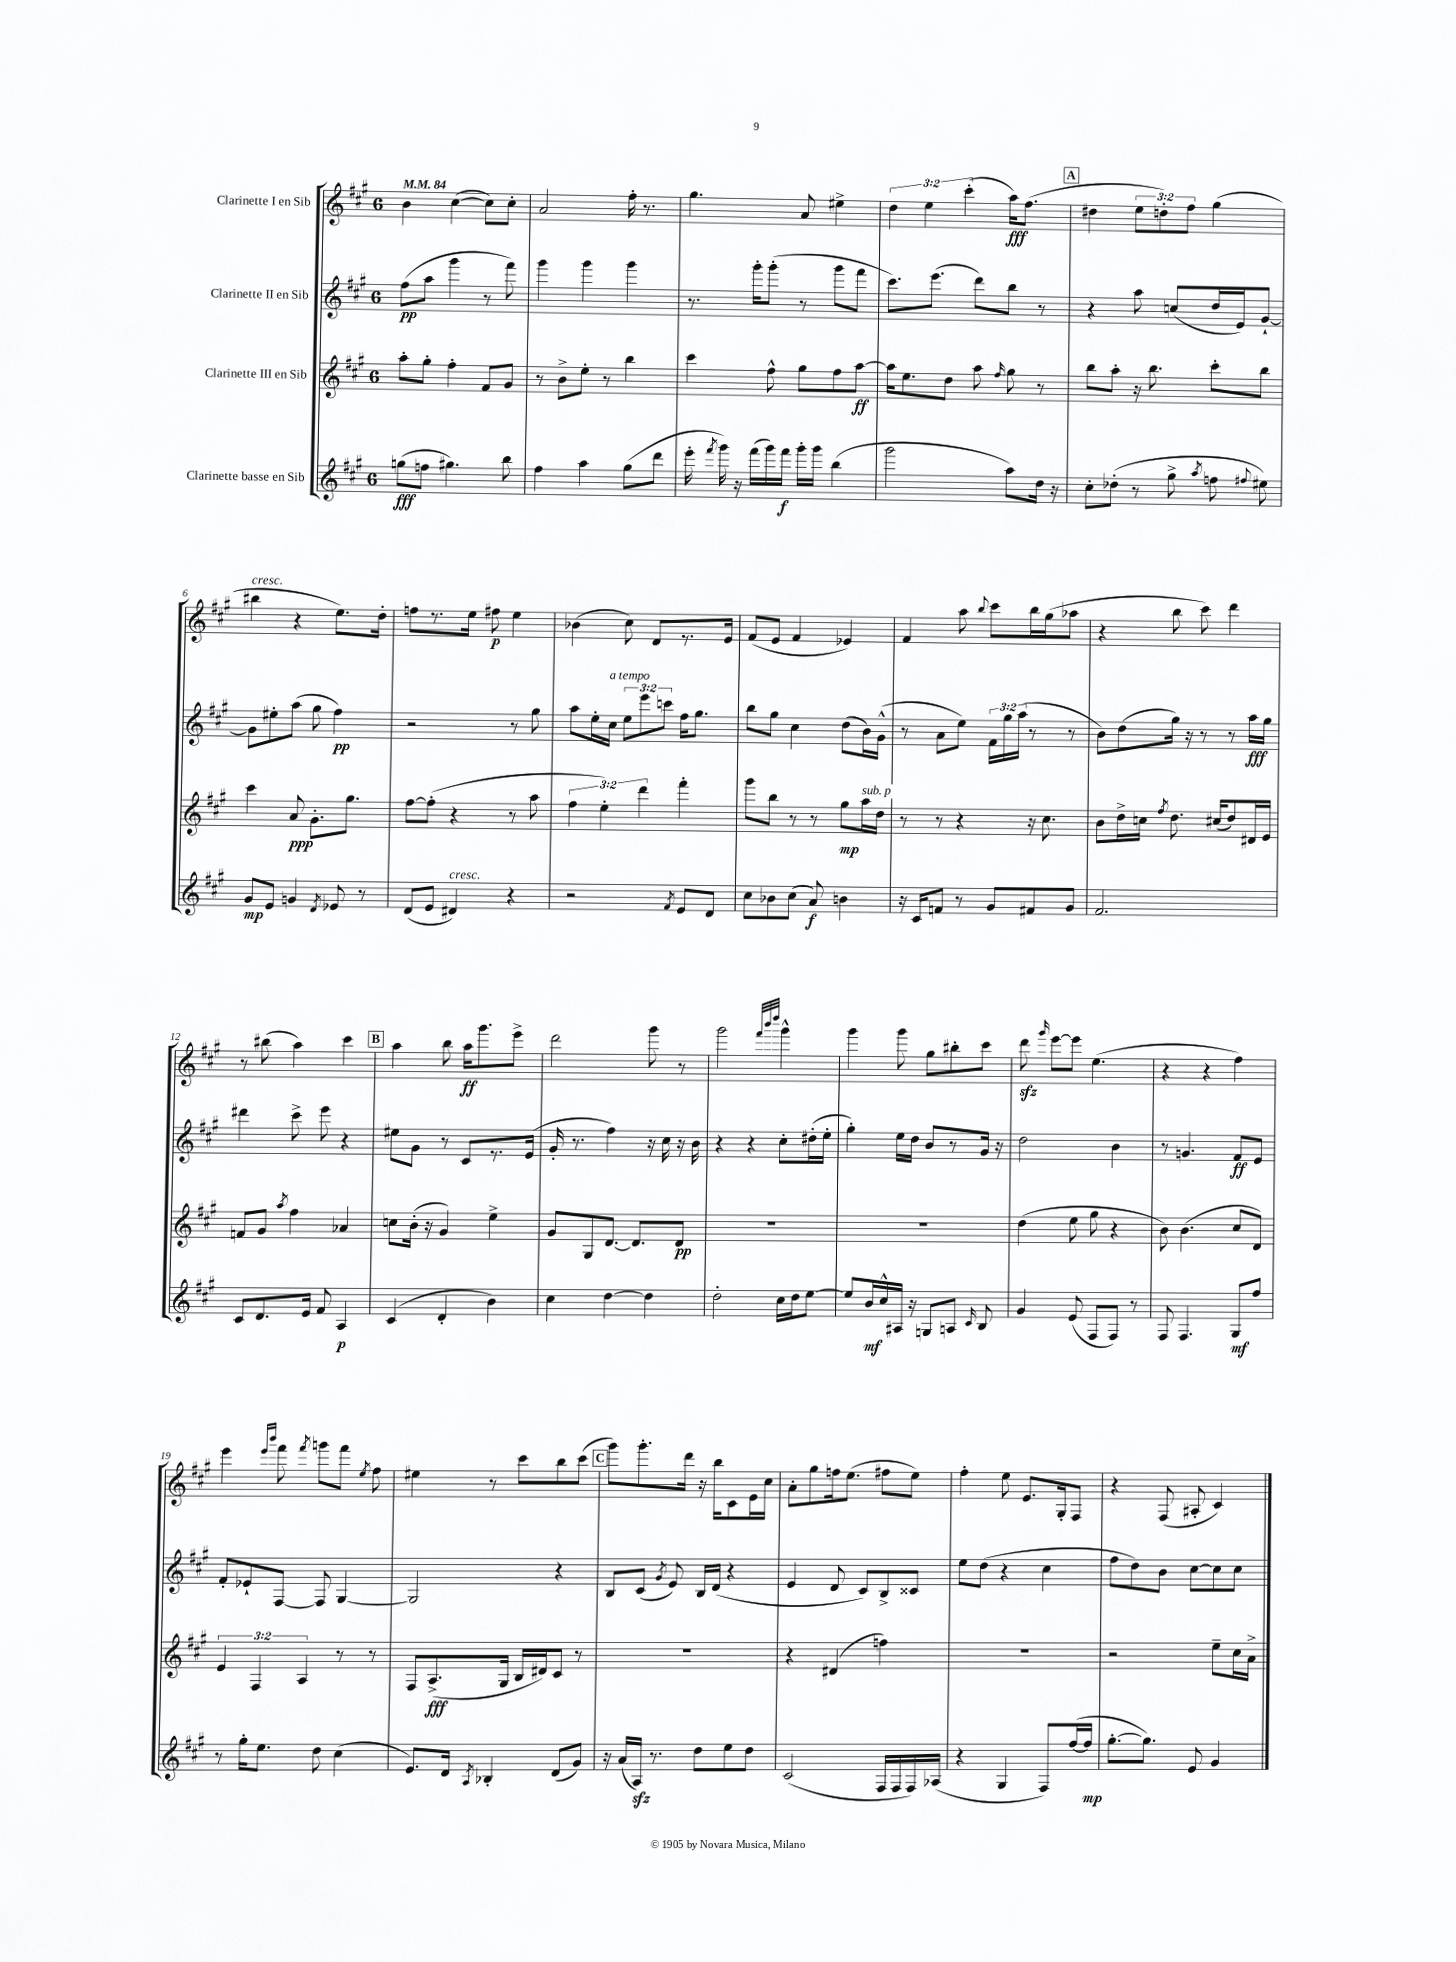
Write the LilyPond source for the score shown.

<<
\new StaffGroup <<
\new Staff = "s0" \with { instrumentName = "Clarinette I en Sib" } {
    \clef treble \key a \major \once \override Staff.TimeSignature.style = #'single-digit \time 6/8 \override Staff.TupletNumber.text = #tuplet-number::calc-fraction-text \tempo 4 = 84
    \autoBeamOff b'4 cis''4~( cis''8[) cis''8]-. |
    a'2 fis''16-. r8. |
    gis''4. a'8 eis''4-> |
    \tuplet 3/2 { d''4 e''4 cis'''4-.( } a''16[\fff) fis''8.]( |
    \mark \markup { \box "A" } dis''4 \tuplet 3/2 { e''8[ d''8-.) fis''8] } gis''4( |
    bis''4^\markup { \italic "cresc." } r4 e''8.[) d''16]-. |
    f''8[ r8. e''16] fis''8\p e''4 |
    bes'4( cis''8) d'8[ r8. e'16] |
    fis'8[( e'8] fis'4 ees'4) |
    fis'4 a''8 \appoggiatura { b''8 } cis'''8[ b''16 gis''16( aes''8] |
    r4 b''8 cis'''8) d'''4 |
    r8 bis''8( a''4) cis'''4 |
    \mark \markup { \box "B" } a''4 b''8 a''16[\ff gis'''8. e'''8]-> |
    d'''2 gis'''8 r8 |
    gis'''2 \grace { fis'''32[ b'''32 d''''32] } gis'''4-^ |
    gis'''4 gis'''8 gis''8[ bis''8-. cis'''8] |
    d'''8\sfz \grace { gis'''16 } e'''8[~ e'''8] e''4.( |
    r4 r4 fis''4) |
    e'''4 \grace { e'''16[ b'''16] } fis'''8 \acciaccatura { fis'''8 } g'''8[ fis'''8] \acciaccatura { e''8 } fis''8 |
    eis''4 r8 cis'''8[ b''8 cis'''8]( |
    \mark \markup { \box "C" } gis'''8[) gis'''8.-. d'''16] r16 b''16[ cis'8 e'16 cis''16] |
    a'8[-. gis''8 f''16 e''8.]( fis''8[ e''8]) |
    fis''4-. e''8 e'8.[ gis16-. fis8] |
    r4 fis8( ais8-. cis'4) \bar "|." |
}
\new Staff = "s1" \with { instrumentName = "Clarinette II en Sib" } {
    \clef treble \key a \major \once \override Staff.TimeSignature.style = #'single-digit \time 6/8 \override Staff.TupletNumber.text = #tuplet-number::calc-fraction-text
    \autoBeamOff fis''8[\pp( a''8] gis'''4 r8 fis'''8) |
    gis'''4 gis'''4 gis'''4 |
    r8. gis'''16[-. gis'''8]-.( r8 gis'''8[ fis'''8] |
    cis'''8.[) e'''8.]( d'''8[) b''8] r8 |
    \mark \markup { \box "A" } r4 a''8 c''8[( d''16 e'16) gis'8]~-! |
    gis'8[ eis''8-. a''8]( gis''8 fis''4\pp) |
    r2 r8 gis''8 |
    a''8[ e''16-. cis''16]^\markup { \italic "a tempo" } \tuplet 3/2 { e''8[ e'''8 c'''8] } fis''16[ gis''8.] |
    b''8[ gis''8] cis''4 d''8[( b'16) gis'16]-^( |
    r8 a'8[ e''8]) \tuplet 3/2 { fis'16[ gis''16 a''16]( } r8 r8 |
    b'8[) d''8( gis''16]) r16 r8 r8 a''16[\fff gis''16] |
    dis'''4 cis'''8-> e'''8 r4 |
    \mark \markup { \box "B" } eis''8[ gis'8] r8 cis'8[ r8. e'16]( |
    gis'16-. r8. fis''4) r16 cis''16 r16 b'16 |
    r4 r4 cis''8[-. dis''16-.( e''16]-. |
    gis''4-.) e''16[ d''16] b'8[ r8 gis'16] r16 |
    d''2 b'4 |
    r8 g'4. fis'8[\ff e'8] |
    fis'8[-. ees'8-! fis8]~ fis8 gis4~ |
    gis2 r4 |
    \mark \markup { \box "C" } b8[ cis'8]( \acciaccatura { gis'8 } e'8) b16[ d'16]( r4 |
    e'4 d'8 cis'8[) b8-> cisis'8] |
    e''8[ d''8]( r4 cis''4 |
    fis''8[ d''8) b'8] cis''8[~ cis''8 cis''8] \bar "|." |
}
\new Staff = "s2" \with { instrumentName = "Clarinette III en Sib" } {
    \clef treble \key a \major \once \override Staff.TimeSignature.style = #'single-digit \time 6/8 \override Staff.TupletNumber.text = #tuplet-number::calc-fraction-text
    \autoBeamOff a''8[-. gis''8]-. fis''4-. fis'8[ gis'8] |
    r8 b'8[-> e''8]-. r8 b''4 |
    cis'''4 fis''8-^ gis''8[ fis''8 a''8]~\ff |
    a''16[ e''8. d''8] a''8 \grace { fis''16 } gis''8 r8 |
    \mark \markup { \box "A" } b''8[ a''8]-. r16 b''8. cis'''8[-. b''8] |
    cis'''4 a'8\ppp gis'8.[-. gis''8.] |
    fis''8[~ fis''8]-.( r4 r8 a''8 |
    \tuplet 3/2 { fis''4 e''4-.) d'''4 } fis'''4-. |
    gis'''8[ b''8] r8 r8 gis''8[\mp a''16^\markup { \italic "sub. p" } d''16] |
    r8 r8 r4 r16 cis''8. |
    b'8[ d''16-> c''16] \acciaccatura { fis''8 } d''8. cis''16[( d''8) dis'16 e'16] |
    f'8[ gis'8] \acciaccatura { a''8 } fis''4 aes'4 |
    \mark \markup { \box "B" } c''8[ b'16]-.( r16 gis'4) e''4-> |
    gis'8[ gis8 d'8.]~ d'8.[ d'8]\pp |
    R2. |
    R2. |
    d''4( e''8 gis''8 r4 |
    b'8) b'4.( cis''8[ d'8]) |
    \tuplet 3/2 { e'4 fis4 a4 } r8 r8 |
    fis8[ a8.->\fff( gis16] b16[ dis'16) cis'8] r8 |
    \mark \markup { \box "C" } R2. |
    r4 dis'4( f''4) |
    R2. |
    r2 e''8[-- cis''16 a'16]-> \bar "|." |
}
\new Staff = "s3" \with { instrumentName = "Clarinette basse en Sib" } {
    \clef treble \key a \major \once \override Staff.TimeSignature.style = #'single-digit \time 6/8
    \autoBeamOff g''8[\fff( f''8] gis''4.) b''8 |
    fis''4 a''4 gis''8[( d'''8] |
    e'''16-. \acciaccatura { fis'''8 } gis'''16) r16 fis'''16[( gis'''16) fis'''16]\f gis'''16[-. gis'''16] b''4( |
    gis'''2 a''8[) d''16] r16 |
    \mark \markup { \box "A" } cis''8[-. des''8]-.( r8 gis''8-> \acciaccatura { a''8 } f''8 \appoggiatura { fis''8 } eis''8) |
    gis'8[\mp e'8] g'4 \acciaccatura { d'8 } ees'8 r8 |
    d'8[( e'8] dis'4^\markup { \italic "cresc." }) r4 |
    r2 \acciaccatura { fis'8 } e'8[ d'8] |
    cis''8[ bes'8 cis''8]( a'8\f) b'4 |
    r16 cis'16[ f'8] r8 gis'8[ fis'8 gis'8] |
    fis'2. |
    cis'8[ d'8. e'16] fis'8 a4\p |
    \mark \markup { \box "B" } cis'4( d'4-. b'4) |
    cis''4 d''4~ d''4 |
    d''2-. cis''16[ d''16 e''8]~ |
    e''8[ b'16\mf cis''16-^ ais16] r16 g8[ a8] \grace { cis'16 } b8 |
    gis'4 e'8( fis8[ fis8]) r8 |
    fis8 fis4. gis8[\mf fis''8] |
    r8 gis''16[-. e''8.] d''8 cis''4( |
    e'8.[) d'16] \acciaccatura { a8 } bes4-. d'8[( gis'8]) |
    \mark \markup { \box "C" } r16 a'16[( a16]\sfz) r8. d''8[ e''8 d''8] |
    cis'2( fis16[ fis16 fis16) aes16]( |
    r4 gis4 fis8[) fis''16~( fis''16]\mp |
    gis''8.[~-. gis''8.]) e'8 gis'4 \bar "|." |
}
>>
>>
